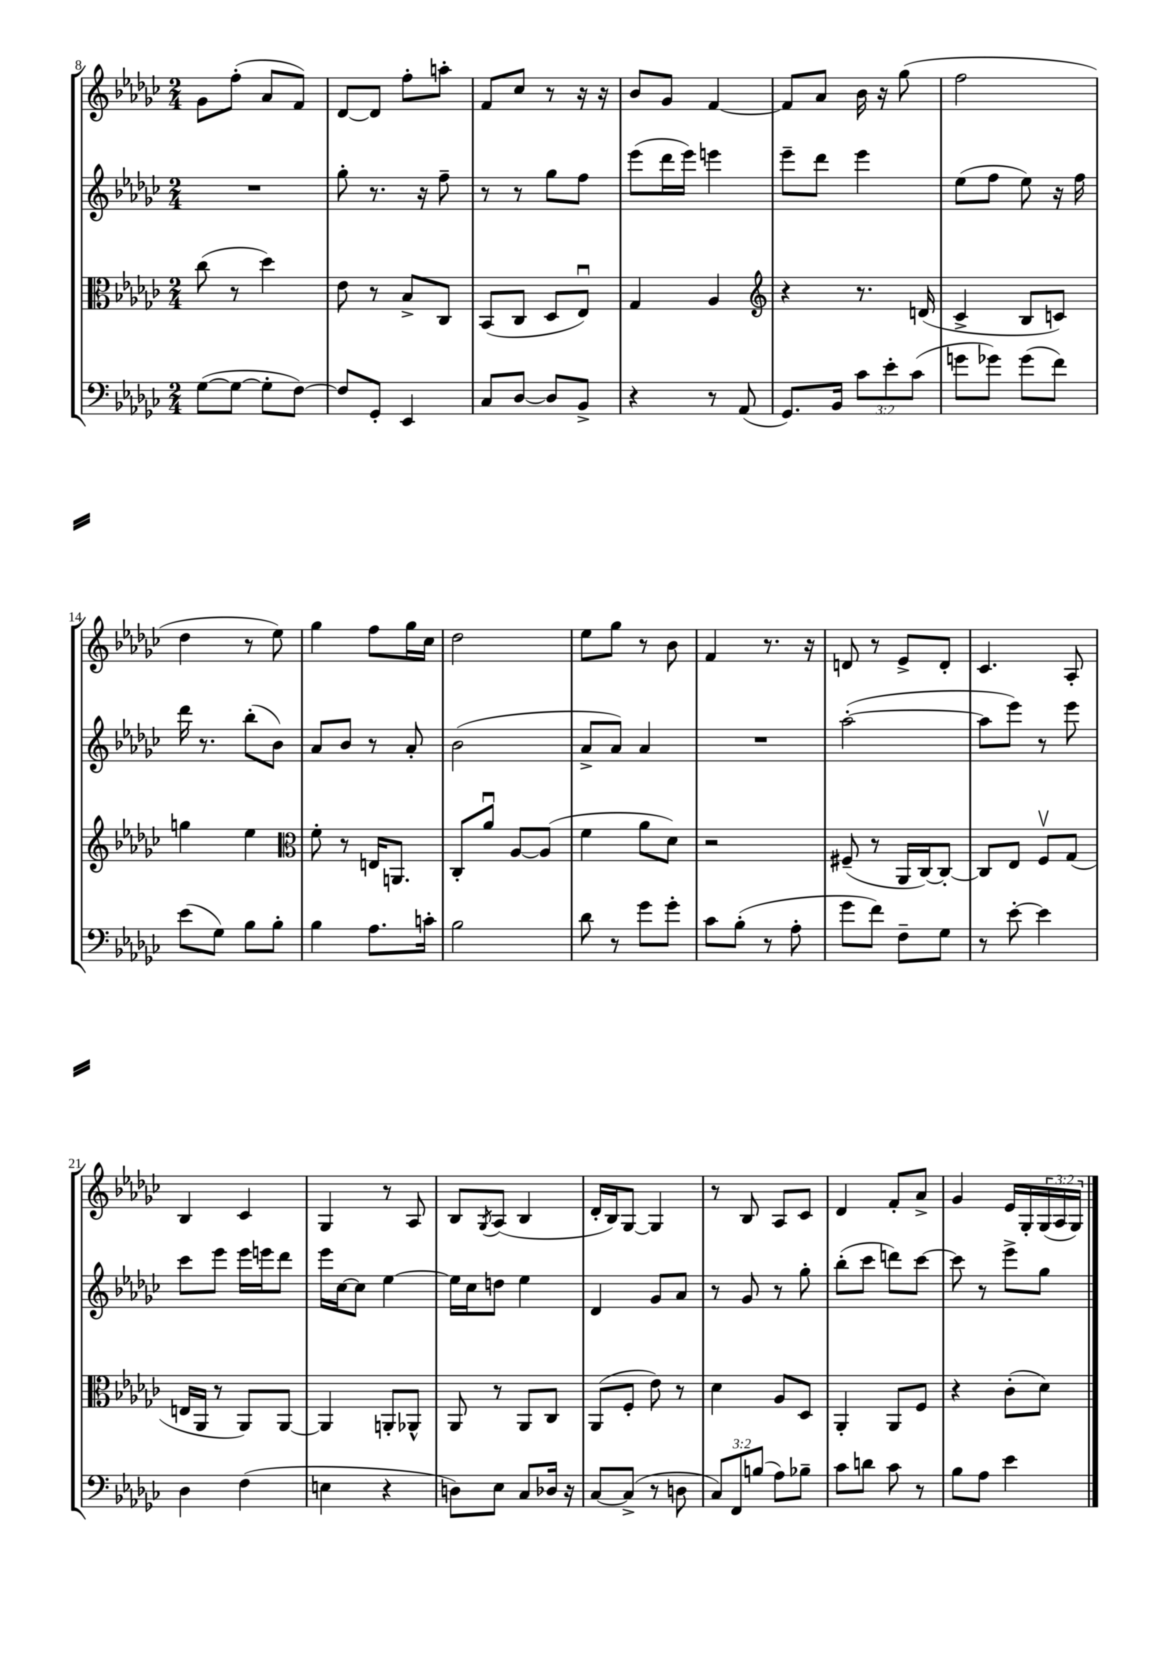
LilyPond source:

<<
\new StaffGroup <<
\new Staff = "s0" {
    \clef treble \key ges \major \numericTimeSignature \time 2/4 \override Staff.TupletNumber.text = #tuplet-number::calc-fraction-text
    ges'8 f''8-.( aes'8 f'8) |
    des'8~ des'8 f''8-. a''8-. |
    f'8 ces''8 r8 r16 r16 |
    bes'8 ges'8 f'4~ |
    f'8 aes'8 bes'16 r16 ges''8( |
    f''2 |
    des''4 r8 ees''8) |
    ges''4 f''8 ges''16 ces''16 |
    des''2 |
    ees''8 ges''8 r8 bes'8 |
    f'4 r8. r16 |
    d'8 r8 ees'8-> d'8-. |
    ces'4. aes8-. |
    bes4 ces'4 |
    ges4 r8 aes8 |
    bes8 \acciaccatura { ges8 } aes8( bes4 |
    des'16-. bes16) ges8~ ges4 |
    r8 bes8 aes8 ces'8 |
    des'4 f'8-. aes'8-> |
    ges'4 ees'16 ges16-. \tuplet 3/2 { ges16( aes16 ges16) } \bar "|." |
}
\new Staff = "s1" {
    \clef treble \key ges \major \numericTimeSignature \time 2/4
    R2 |
    ges''8-. r8. r16 f''8-- |
    r8 r8 ges''8 f''8 |
    ees'''8( des'''16 ees'''16) e'''4 |
    ees'''8-- des'''8 ees'''4 |
    ees''8( f''8 ees''8) r16 f''16 |
    des'''16 r8. bes''8-.( bes'8) |
    aes'8 bes'8 r8 aes'8-. |
    bes'2( |
    aes'8-> aes'8) aes'4 |
    R2 |
    aes''2~-.( |
    aes''8 ees'''8) r8 ees'''8 |
    ces'''8 ees'''8 ees'''16 e'''16 des'''8 |
    ees'''16 ces''16~ ces''8 ees''4~ |
    ees''16 ces''16 d''8 ees''4 |
    des'4 ges'8 aes'8 |
    r8 ges'8 r8 ges''8-. |
    bes''8-.( ces'''8 d'''8) ces'''8~ |
    ces'''8 r8 ees'''8-> ges''8 \bar "|." |
}
\new Staff = "s2" {
    \clef alto \key ges \major \numericTimeSignature \time 2/4
    ces''8( r8 des''4) |
    ees'8 r8 bes8-> ces8 |
    bes,8( ces8 des8 ees8\downbow) |
    ges4 aes4 |
    \clef treble r4 r8. d'16( |
    ces'4-> bes8 c'8) |
    g''4 ees''4 |
    \clef alto f'8-. r8 e16 a,8. |
    ces8-. aes'8\downbow aes8~ aes8( |
    f'4 aes'8 des'8) |
    r2 |
    fis8--( r8 aes,16 ces16~) ces8~-. |
    ces8 ees8 f8\upbow ges8( |
    e16 aes,16 r8 aes,8) aes,8~ |
    aes,4 a,8-. aes,8-^ |
    aes,8 r8 aes,8 ces8 |
    aes,8( f8-. ees'8) r8 |
    des'4 aes8 des8 |
    aes,4-. aes,8 f8 |
    r4 ces'8-.( des'8) \bar "|." |
}
\new Staff = "s3" {
    \clef bass \key ges \major \numericTimeSignature \time 2/4 \override Staff.TupletNumber.text = #tuplet-number::calc-fraction-text
    ges8~( ges8~ ges8-. f8~) |
    f8 ges,8-. ees,4 |
    ces8 des8~ des8 bes,8-> |
    r4 r8 aes,8( |
    ges,8.) bes,16 \tuplet 3/2 { ces'8 ees'8-. ces'8( } |
    g'8 ges'8) ges'8( f'8) |
    ees'8( ges8) bes8 bes8-. |
    bes4 aes8. c'16-. |
    bes2 |
    des'8 r8 ges'8 ges'8-. |
    ces'8 bes8-.( r8 aes8-. |
    ges'8 f'8) f8-- ges8 |
    r8 ees'8~-. ees'4 |
    des4 f4( |
    e4 r4 |
    d8) ees8 ces8 des16 r16 |
    ces8~ ces8->( r8 d8 |
    \tuplet 3/2 { ces8) f,8 b8( } aes8) bes8-- |
    ces'8 d'8 ces'8 r8 |
    bes8 aes8 ees'4 \bar "|." |
}
>>
>>
\layout { \context { \Score currentBarNumber = #8 } }
